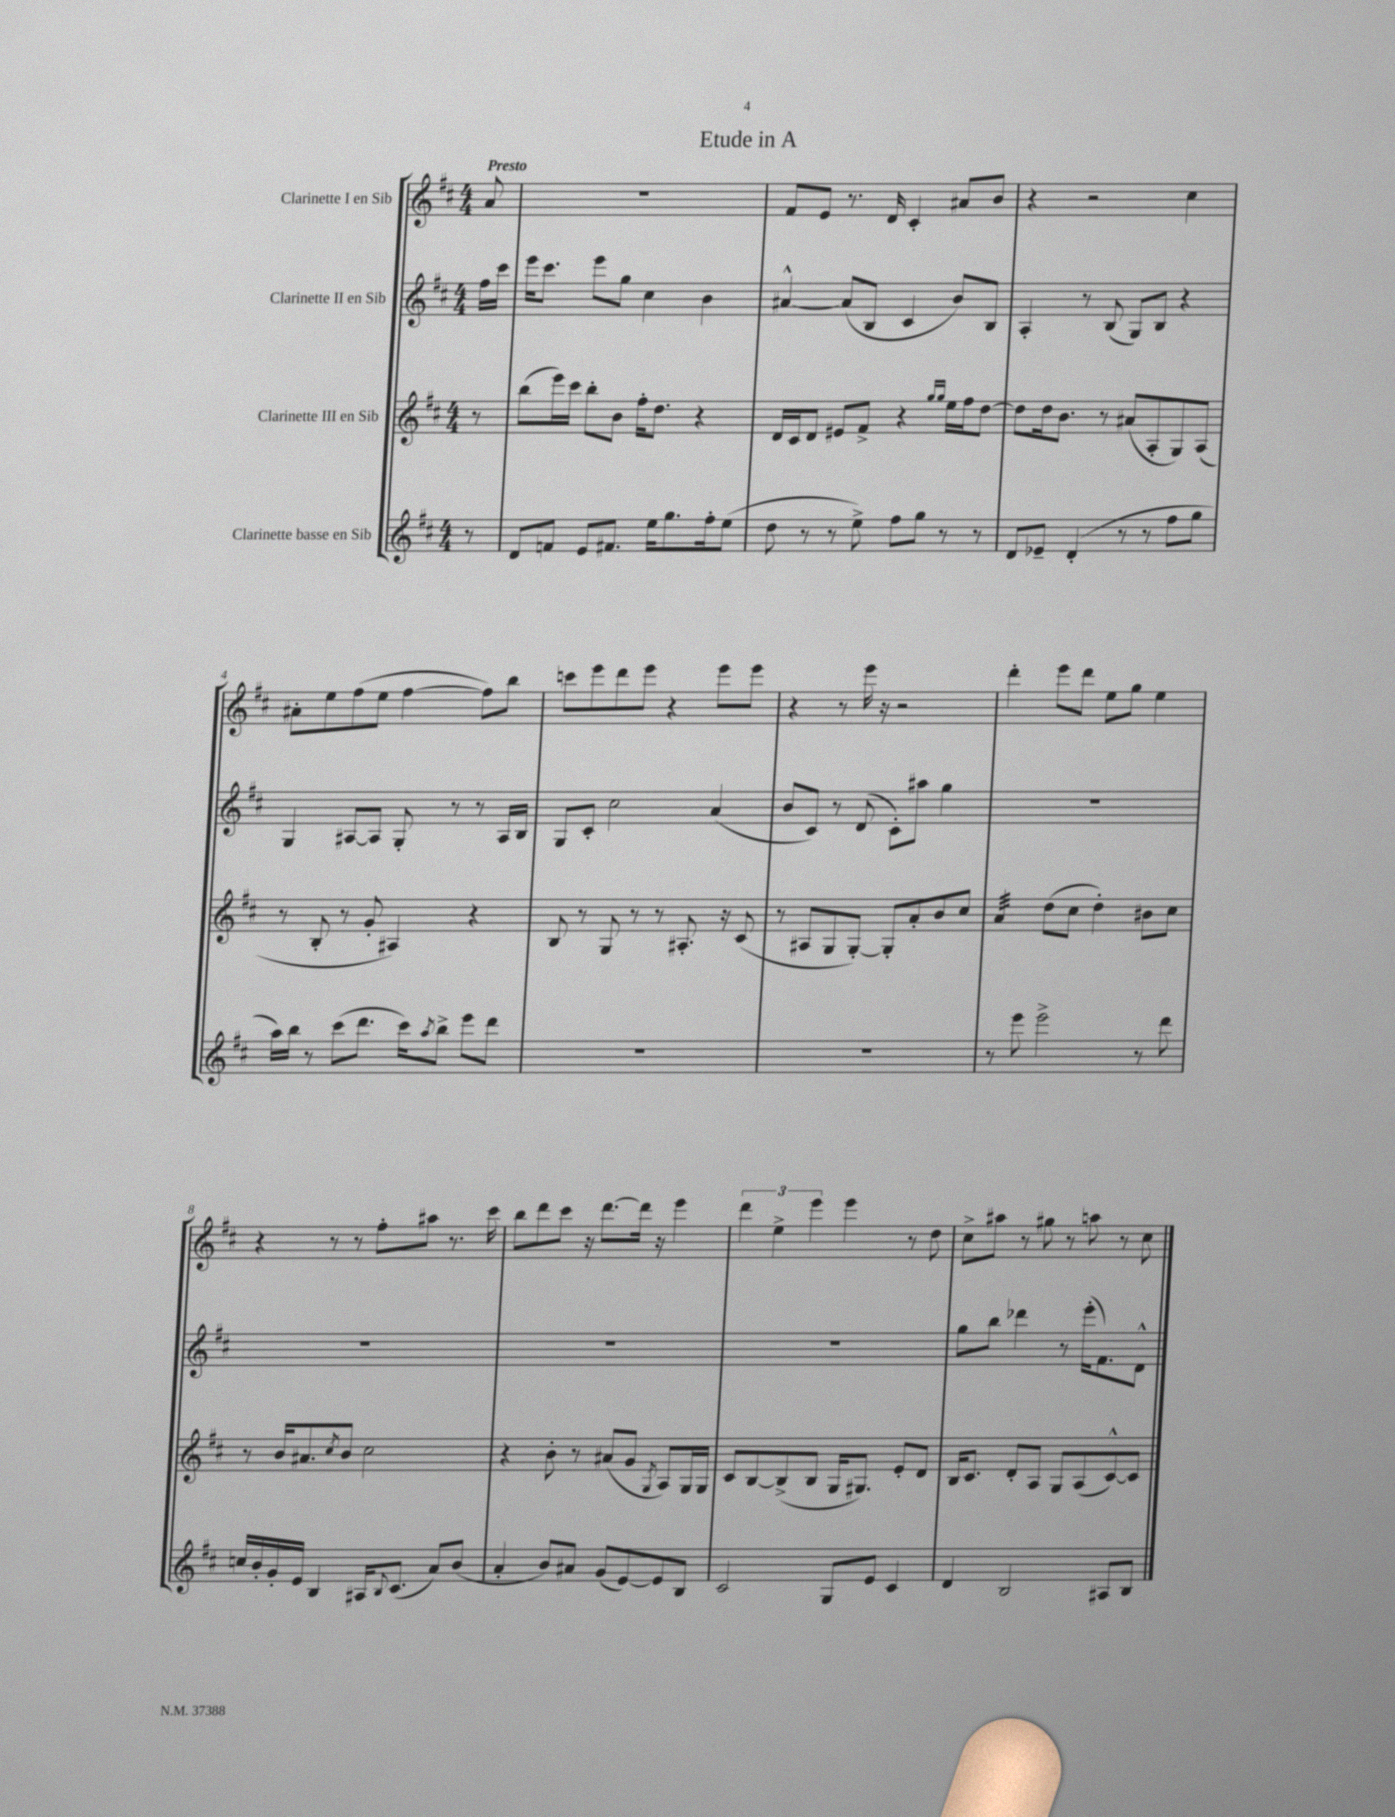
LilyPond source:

\header { title = "Etude in A" }
<<
\new StaffGroup <<
\new Staff = "s0" \with { instrumentName = "Clarinette I en Sib" } {
    \clef treble \key d \major \numericTimeSignature \time 4/4 \partial 8 \tempo "Presto"
    a'8 |
    R1 |
    fis'8 e'8 r8. d'16 cis'4-. ais'8 b'8 |
    r4 r2 cis''4 |
    ais'8-. e''8 fis''8( e''8 fis''4~ fis''8) b''8 |
    c'''8 e'''8 d'''8 e'''8 r4 e'''8 e'''8 |
    r4 r8 e'''16 r16 r2 |
    d'''4-. e'''8 d'''8 e''8 g''8 e''4 |
    r4 r8 r8 fis''8-. ais''8 r8. cis'''16 |
    b''8 d'''8 cis'''8 r16 d'''8.~ d'''16 r16 e'''4 |
    \tuplet 3/2 { d'''4 e''4-> e'''4 } e'''4 r8 d''8 |
    cis''8-> ais''8 r8 gis''8 r8 a''8 r8 cis''8 \bar "|." |
}
\new Staff = "s1" \with { instrumentName = "Clarinette II en Sib" } {
    \clef treble \key d \major \numericTimeSignature \time 4/4 \partial 8
    fis''16 cis'''16 |
    e'''16 cis'''8. e'''8 g''8 cis''4 b'4 |
    ais'4~-^ ais'8( b8 cis'4 b'8) b8 |
    a4-. r8 b8( g8) b8 r4 |
    g4 ais8~ ais8 g8-. r8 r8 ais16 b16 |
    g8 cis'8-. cis''2 a'4( |
    b'8 cis'8) r8 d'8( cis'8-.) ais''8 g''4 |
    r1 |
    R1 |
    R1 |
    R1 |
    g''8 b''8 des'''4 r8 e'''16-.( fis'8.) d'8-^ \bar "|." |
}
\new Staff = "s2" \with { instrumentName = "Clarinette III en Sib" } {
    \clef treble \key d \major \numericTimeSignature \time 4/4 \partial 8
    r8 |
    b''8( e'''16) cis'''16 b''8-. b'8 fis''16-. d''8. r4 |
    d'16 cis'16 d'8 eis'8 fis'8-> r4 \grace { g''16 g''16 } e''16 fis''16 d''8~ |
    d''8 d''16 b'8. r8 ais'8( a8-. g8) a8( |
    r8 b8-. r8 g'8-. ais4) r4 |
    b8 r8 g8 r8 r8 ais8.-. r16 cis'8( |
    r8 ais8 g8 g8~-.) g8-. a'8-. b'8 cis''8 |
    a'4:32 d''8( cis''8 d''4-.) bis'8 cis''8 |
    r8 b'16 ais'8. \acciaccatura { cis''8 } b'8 cis''2 |
    r4 b'8-. r8 ais'8( g'8 \acciaccatura { g8 } a8) g16 g16 |
    cis'8 b8~ b8->( b8 g16 gis8.) e'8-. d'8 |
    b16 cis'8. d'8-. a8 g8 a8( cis'8~-^) cis'8 \bar "|." |
}
\new Staff = "s3" \with { instrumentName = "Clarinette basse en Sib" } {
    \clef treble \key d \major \numericTimeSignature \time 4/4 \partial 8
    r8 |
    d'8 f'8 e'8 fis'8. e''16 g''8. fis''16-. e''8( |
    d''8 r8 r8 e''8->) fis''8 g''8 r8 r8 |
    d'8 ees'8-- d'4-.( r8 r8 fis''8 g''8 |
    a''16) b''16 r8 cis'''8( d'''8. cis'''16) \acciaccatura { a''8 } b''8-> e'''8 d'''8 |
    R1 |
    R1 |
    r8 e'''8 e'''2-> r8 d'''8 |
    c''16 b'16-. g'16-. e'16 b4 ais16 \appoggiatura { b8 } cis'8.( a'8) b'8( |
    a'4-. b'8) ais'8 g'8( e'8~) e'8 b8 |
    cis'2 g8 e'8 cis'4 |
    d'4 b2 ais8 b8 \bar "|." |
}
>>
>>
